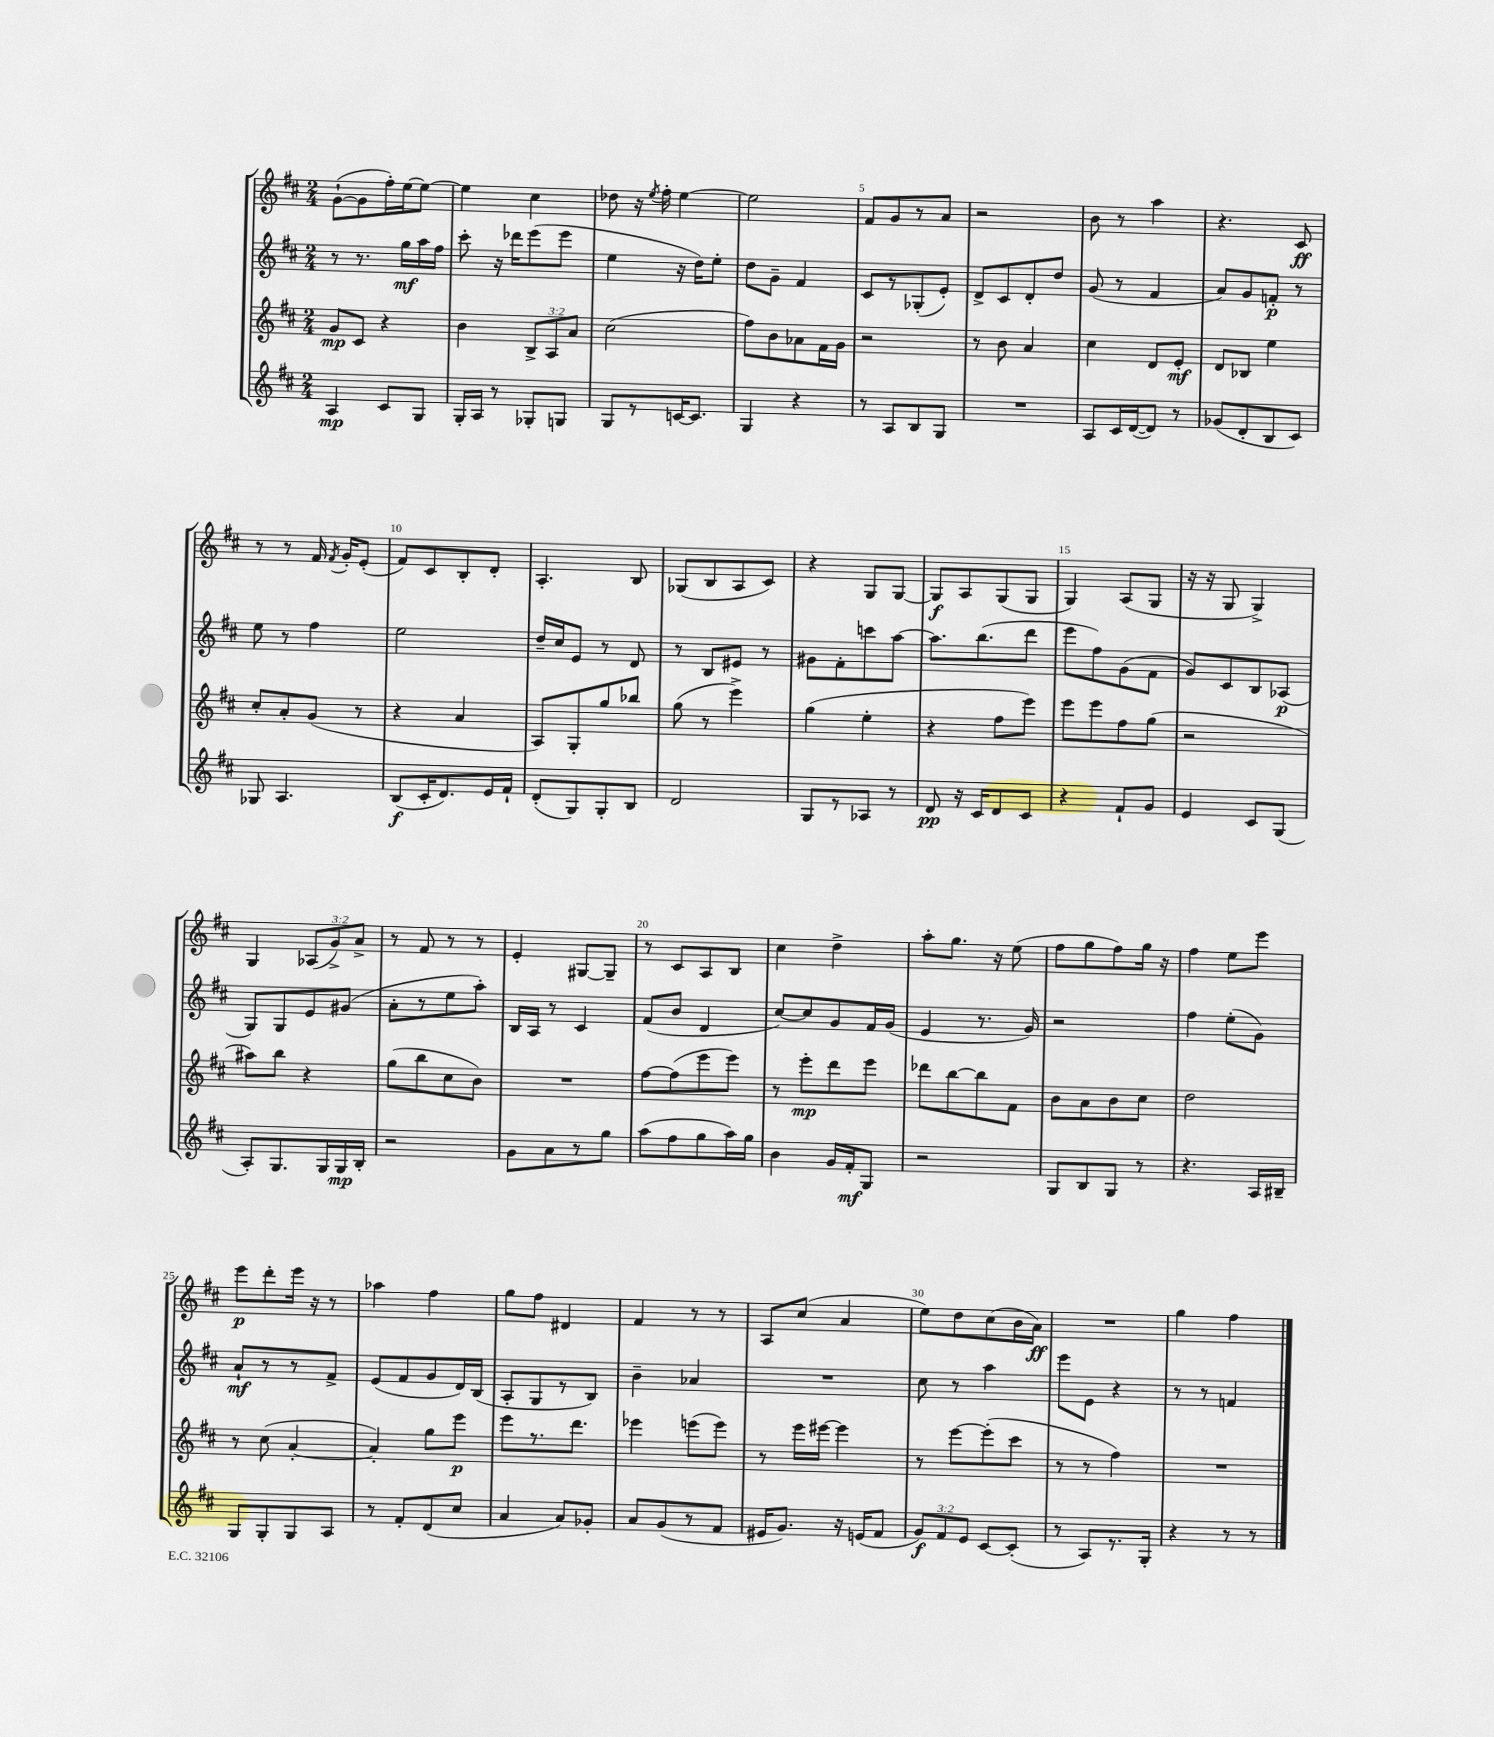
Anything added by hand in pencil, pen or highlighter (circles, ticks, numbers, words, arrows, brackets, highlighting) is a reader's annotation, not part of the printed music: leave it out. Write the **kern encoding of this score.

**kern	**dynam	**kern	**dynam	**kern	**dynam	**kern	**dynam
*part4	*part4	*part3	*part3	*part2	*part2	*part1	*part1
*staff4	*staff4	*staff3	*staff3	*staff2	*staff2	*staff1	*staff1
*clefG2	*	*clefG2	*	*clefG2	*	*clefG2	*
*k[f#c#]	*	*k[f#c#]	*	*k[f#c#]	*	*k[f#c#]	*
*M2/4	*	*M2/4	*	*M2/4	*	*M2/4	*
=1	=1	=1	=1	=1	=1	=1	=1
4A/	mp	8g/L	mp	8r	.	([8g`\L	.
.	.	8c#/J	.	8.r	.	8g\]	.
8c#/L	.	4r	.	.	.	16ff#'\L)	.
.	.	.	.	16gg\LL	mf	[16ee\J	.
8G/J	.	.	.	16aa\	.	8ee\J_	.
.	.	.	.	16ff#\JJ	.	.	.
=2	=2	=2	=2	=2	=2	=2	=2
16G'/LL	.	4b\	.	8ccc#'\	.	4ee\]	.
16A/JJ	.	.	.	.	.	.	.
8r	.	.	.	16r	.	.	.
.	.	.	.	16ddd-X\KL	.	.	.
8G-X'/L	.	12B^/L	.	(8eee\	.	4cc#\	.
.	.	12A/	.	.	.	.	.
8Gn/J	.	.	.	8eee\J	.	.	.
.	.	12a/J	.	.	.	.	.
=3	=3	=3	=3	=3	=3	=3	=3
8G/L	.	(2cc#\	.	4ee\	.	8dd-X\	.
8r	.	.	.	.	.	16r	.
.	.	.	.	.	.	8qee/	.
.	.	.	.	.	.	16ff#'\	.
[16cn/K	.	.	.	16r	.	[4ee\	.
8.c/J]	.	.	.	16dd\KL)	.	.	.
.	.	.	.	8ee'\J	.	.	.
=4	=4	=4	=4	=4	=4	=4	=4
4G/	.	8ff#\L)	.	8dd\L	.	2ee\]	.
.	.	8b\	.	8g~\J	.	.	.
4r	.	8a-X\	.	4f#/	.	.	.
.	.	16f#\L	.	.	.	.	.
.	.	16g\JJ	.	.	.	.	.
=5	=5	=5	=5	=5	=5	=5	=5
8r	.	2r	.	8c#/L	.	8f#/L	.
8A/L	.	.	.	8r	.	8g/	.
8B/	.	.	.	(8G-X'/	.	8r	.
8G/J	.	.	.	8e'/J)	.	8a/J	.
=6	=6	=6	=6	=6	=6	=6	=6
2r	.	8r	.	8d^/L	.	2r	.
.	.	8b\	.	8c#/	.	.	.
.	.	4a/	.	8d'/	.	.	.
.	.	.	.	8dd/J	.	.	.
=7	=7	=7	=7	=7	=7	=7	=7
8A/L	.	4cc#\	.	(8g/	.	8b\	.
16c#/L	.	.	.	8r	.	8r	.
([16d/J	.	.	.	.	.	.	.
8d/J])	.	8d/L	.	4f#/	.	4aa\	.
8r	.	8e'/J	mf	.	.	.	.
=8	=8	=8	=8	=8	=8	=8	=8
(8g-X/L	.	8d/L	.	8a/L)	.	4.r	.
8d'/	.	8B-X/J	.	8g/	.	.	.
8B/	.	4ee\	.	8fn'/J	p	.	.
8c#/J)	.	.	.	8r	.	8c#/	ff
!!LO:LB:g=z
=9	=9	=9	=9	=9	=9	=9	=9
8G-X/	.	8cc#'/L	.	8ee\	.	8r	.
4.A/	.	8a'/	.	8r	.	8r	.
.	.	(8g/J	.	4ff#\	.	16f#/	.
.	.	.	.	.	.	8qf#/	.
.	.	.	.	.	.	16g'/KL	.
.	.	8r	.	.	.	(8e'/J	.
=10	=10	=10	=10	=10	=10	=10	=10
(8B/L	f	4r	.	2ee\	.	8f#/L)	.
16c#'/K	.	.	.	.	.	8c#/	.
8.d/)	.	.	.	.	.	.	.
.	.	4a/	.	.	.	8B'/	.
16e/L	.	.	.	.	.	8d'/J	.
16f#`/JJ	.	.	.	.	.	.	.
=11	=11	=11	=11	=11	=11	=11	=11
(8d'/L	.	8A/L)	.	16dd~/LL	.	4.A'/	.
.	.	.	.	16cc#/J	.	.	.
8G/)	.	8G'/	.	8e/J	.	.	.
8G'/	.	8gg/	.	8r	.	.	.
8B/J	.	8bb-X/J	.	8d/	.	8B/	.
=12	=12	=12	=12	=12	=12	=12	=12
2d/	.	(8gg\	.	8r	.	(8G-X/L	.
.	.	8r	.	8B/L	.	8B/	.
.	.	4eee^\)	.	8e#X/J	.	8A/	.
.	.	.	.	8r	.	8c#/J)	.
=13	=13	=13	=13	=13	=13	=13	=13
8G/L	.	(4gg\	.	8g#X\L	.	4r	.
8r	.	.	.	8f#'\	.	.	.
8A-X/J	.	4ee'\	.	8cccn\	.	8G/L	.
8r	.	.	.	[8aa\J	.	[8G/J	.
=14	=14	=14	=14	=14	=14	=14	=14
8d/	pp	4r	.	8.aa\L]	.	8G/L]	f
16r	.	.	.	.	.	8A/	.
16c#/KL	.	.	.	(8.bb\	.	.	.
8d/	.	8ff#\L	.	.	.	(8G/	.
8c#/J	.	8eee\J)	.	8ddd\J	.	8G/J	.
=15	=15	=15	=15	=15	=15	=15	=15
4r	.	8eee\L	.	8eee\L	.	4G/)	.
.	.	8eee\	.	8ff#\)	.	.	.
8f#`/L	.	8ff#\	.	(8g\	.	(8A/L	.
8g/J	.	(8gg\J	.	8f#\J	.	8G/J	.
=16	=16	=16	=16	=16	=16	=16	=16
4e/	.	2r	.	8g/L)	.	16r	.
.	.	.	.	.	.	16r	.
.	.	.	.	8c#/	.	8G/	.
8c#/L	.	.	.	8B/	.	4G^/)	.
(8G/J	.	.	.	(8A-X/J	p	.	.
!!LO:LB:g=z
=17	=17	=17	=17	=17	=17	=17	=17
8A'/L)	.	8aa#X\L)	.	8G/L)	.	4G/	.
8.G/	.	8bb\J	.	8G/	.	.	.
.	.	4r	.	8e/	.	(12A-X/L	.
16G/L	.	.	.	.	.	.	.
.	.	.	.	.	.	12g^/)	.
16G/	mp	.	.	(8g#X/J	.	.	.
.	.	.	.	.	.	12a^/J	.
16B'/JJ	.	.	.	.	.	.	.
=18	=18	=18	=18	=18	=18	=18	=18
2r	.	(8gg\L	.	8a'\L	.	8r	.
.	.	8bb\	.	8r	.	8f#/	.
.	.	8cc#\	.	8ee\	.	8r	.
.	.	8b\J)	.	8aa'\J)	.	8r	.
=19	=19	=19	=19	=19	=19	=19	=19
8g\L	.	2r	.	16B/LL	.	4e'/	.
.	.	.	.	16A/JJ	.	.	.
8a\	.	.	.	8r	.	.	.
8r	.	.	.	4c#/	.	[8G#X/L	.
8gg\J	.	.	.	.	.	8G#~/J]	.
=20	=20	=20	=20	=20	=20	=20	=20
(8aa\L	.	[8ff#\L	.	(8f#/L	.	8r	.
8ff#\	.	(8ff#\]	.	8b/J	.	8c#/L	.
8gg\	.	8eee\	.	4d/	.	8A/	.
16aa\L)	.	8eee\J)	.	.	.	8B/J	.
16gg\JJ	.	.	.	.	.	.	.
=21	=21	=21	=21	=21	=21	=21	=21
4b\	.	8r	.	[8cc#/L)	.	4cc#\	.
.	.	8eee'\L	mp	8cc#/]	.	.	.
16g/LL	.	8ddd\	.	8g/	.	4dd^\	.
16f#'/J	mf	.	.	.	.	.	.
8G/J	.	8eee\J	.	16f#/L	.	.	.
.	.	.	.	(16g/JJ	.	.	.
=22	=22	=22	=22	=22	=22	=22	=22
2r	.	8ddd-X\L	.	4e/	.	8aa'\L	.
.	.	[8bb\	.	.	.	8.gg\J	.
.	.	8bb\]	.	8.r	.	.	.
.	.	.	.	.	.	16r	.
.	.	8f#\J	.	.	.	(8ee\	.
.	.	.	.	16g/)	.	.	.
=23	=23	=23	=23	=23	=23	=23	=23
8G/L	.	8b\L	.	2r	.	8ff#\L	.
8B/	.	8a\	.	.	.	8gg\	.
8G/J	.	8b\	.	.	.	8ff#\)	.
8r	.	8cc#\J	.	.	.	16gg\Jk	.
.	.	.	.	.	.	16r	.
=24	=24	=24	=24	=24	=24	=24	=24
4.r	.	2dd\	.	4ff#\	.	4ff#\	.
.	.	.	.	(8ee'\L	.	8ee\L	.
16A/LL	.	.	.	8g\J)	.	8eee\J	.
16B#X~/JJ	.	.	.	.	.	.	.
!!LO:LB:g=z
=25	=25	=25	=25	=25	=25	=25	=25
8G/L	.	8r	.	8a`/L	mf	8eee\L	p
8G'/	.	(8cc#\	.	8r	.	8ddd'\	.
8G/	.	[4a'/	.	8r	.	16eee\Jk	.
.	.	.	.	.	.	16r	.
8A/J	.	.	.	8f#^/J	.	8r	.
=26	=26	=26	=26	=26	=26	=26	=26
8r	.	4a'/])	.	(8e/L	.	4aa-X\	.
8f#'/L	.	.	.	8f#/	.	.	.
(8d/	.	8gg\L	.	8g/	.	4ff#\	.
8cc#/J	.	8eee\J	p	16d/L)	.	.	.
.	.	.	.	(16B/JJ	.	.	.
=27	=27	=27	=27	=27	=27	=27	=27
4a/	.	8eee\L	.	8A'/L	.	8gg\L	.
.	.	8.r	.	8G/	.	8ff#\J	.
8a/L)	.	.	.	8r	.	4d#X/	.
.	.	8.ddd\J	.	.	.	.	.
8g-X'/J	.	.	.	8B/J)	.	.	.
=28	=28	=28	=28	=28	=28	=28	=28
8a/L	.	4eee-X\	.	4b~\	.	4f#/	.
(8g/	.	.	.	.	.	.	.
8r	.	(8eeen\L	.	4a-X/	.	8r	.
8f#/J	.	8eee\J)	.	.	.	8r	.
=29	=29	=29	=29	=29	=29	=29	=29
16e#X/KL	.	8r	.	2r	.	8A/L	.
8.g/J)	.	.	.	.	.	.	.
.	.	16eee\LL	.	.	.	(8cc#/J	.
.	.	[16eee#X\JJ	.	.	.	.	.
16r	.	4eee#\]	.	.	.	4a/	.
(16en/KL	.	.	.	.	.	.	.
8f#/J	.	.	.	.	.	.	.
=30	=30	=30	=30	=30	=30	=30	=30
12g/L)	f	8r	.	8cc#\	.	8ee\L)	.
12f#/	.	.	.	.	.	.	.
.	.	[8eee\L	.	8r	.	8dd\	.
12e/J	.	.	.	.	.	.	.
[8c#/L	.	(8eee'\]	.	4aa\	.	(8cc#\	.
(8c#'/J]	.	8ccc#\J	.	.	.	16b\L	.
.	.	.	.	.	.	16a\JJ)	ff
=31	=31	=31	=31	=31	=31	=31	=31
8r	.	8r	.	8eee\L	.	2r	.
8A/L)	.	8r	.	8e\J	.	.	.
8.r	.	4ff#\)	.	4r	.	.	.
16G'/Jk	.	.	.	.	.	.	.
=32	=32	=32	=32	=32	=32	=32	=32
4r	.	2r	.	8r	.	4gg\	.
.	.	.	.	8r	.	.	.
8r	.	.	.	4fn/	.	4ff#\	.
8r	.	.	.	.	.	.	.
==	==	==	==	==	==	==	==
*-	*-	*-	*-	*-	*-	*-	*-
